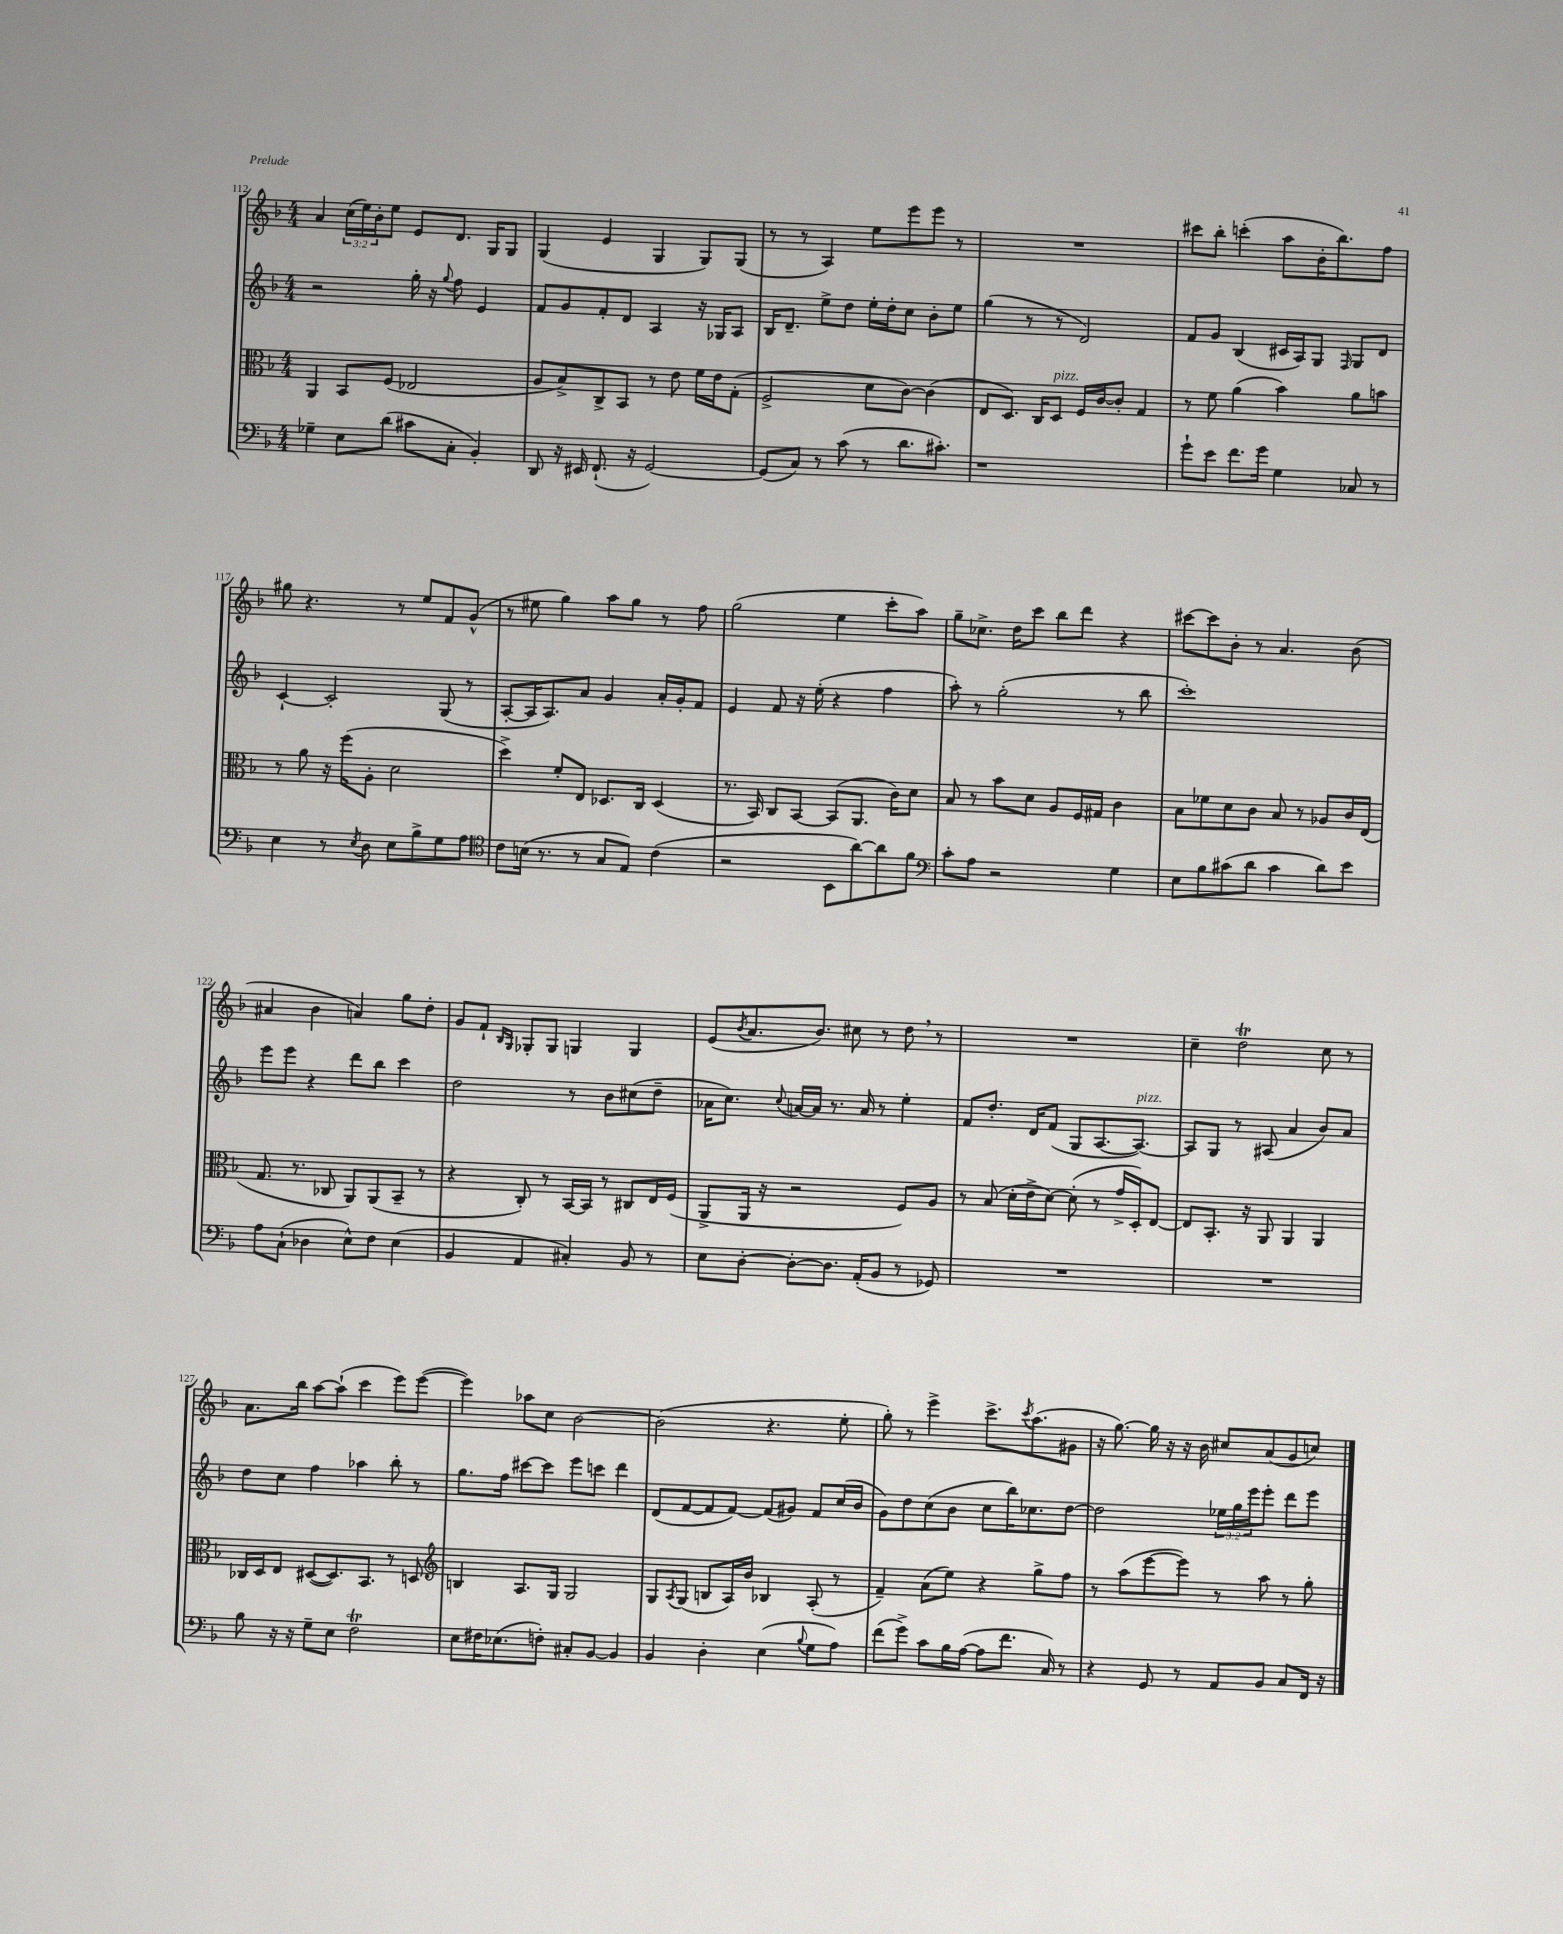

**kern	**kern	**kern	**kern
*part4	*part3	*part2	*part1
*staff4	*staff3	*staff2	*staff1
*clefF4	*clefC3	*clefG2	*clefG2
*k[b-]	*k[b-]	*k[b-]	*k[b-]
*M4/4	*M4/4	*M4/4	*M4/4
=112	=112	=112	=112
4G-X~\	4AA/	2r	4a/
8E\L	8BB-/L	.	(24cc\LL
.	.	.	24ee\)
.	.	.	24b-'\J
(8d\J	(8F/J	.	8ee\J
8c#X\L	2E-X/	16gg'\	8e/L
.	.	16r	.
.	.	8qqgg/	.
8C'\J	.	8ff\	8.d/J
4BB-'/)	.	4e/	.
.	.	.	16G/KL
.	.	.	8G/J
=113	=113	=113	=113
8DD/	8A/L	8f/L	(4G/
16r	8B-^/)	8g/	.
16EE#X/	.	.	.
(8.FF`/	8C^/	8f'/	4e/
.	8BB-/J	8d/J	.
16r	.	.	.
[2GG/)	8r	4A/	4G/
.	8e\	.	.
.	16f\LL	16r	8G/L)
.	16e\J	16G-X/KL	.
.	(8G'\J	8A/J	(8G/J
=114	=114	=114	=114
(8GG/L]	2F^/	16B-/KL	8r
.	.	8.d~/J	.
8C/J)	.	.	8r
8r	.	8ee^\L	4A/)
(8c\	.	8dd\J	.
8r	8d\L	16ee'\LL	8ee\L
.	.	16dd'\J	.
8.d\L	[8c\J)	8cc\J	8eee\
.	(4c\]	8b-'\L	8eee\J
8.c#X'\J)	.	.	.
.	.	8ee\J	8r
=115	=115	=115	=115
1r	8E/L	(4gg\	1r
.	8.D/J)	.	.
.	.	8r	.
.	16C/KL	.	.
!	!LO:TX:a:i:t=pizz.	!	!
.	8D/J	8r	.
.	16F/LL	2d/)	.
.	[16c/J	.	.
.	8c'/J]	.	.
.	4G/	.	.
=116	=116	=116	=116
8g`\L	8r	8f/L	8ccc#X\L
8e\J	8f\	8g/J	8bb-'\J
8.f\L	(4a\	(4B-/	(4cccn'\
16g\Jk	.	.	.
4G\	4b-\)	16c#X/LL	8aa\L
.	.	16A/J)	.
.	.	8G/J	16b-'\K
.	.	.	8.bb-\)
.	.	16qqF/	.
8C-X/	8a\L	8G/L	.
8r	8bn\J	8d/J	8ff\J
!!LO:LB:g=z
=117	=117	=117	=117
4E\	8r	[4c`/	8gg#X\
.	8a\	.	4.r
8r	16r	2c'/]	.
.	(16ff\KL	.	.
8qE/	.	.	.
8D\	8A'\J	.	.
8E\L	2d\	.	8r
8B-^\	.	.	8ee/L
8G\	.	(8G/	8f/
8A\J	.	8r	(8g^^/J
=118	=118	=118	=118
*clefC4	*	*	*
8c\L	4dd^\)	[8A'/L	8r
(16Bn\Jk	.	16A/K]	8ee#X\
8.r	.	8.A/)	.
.	8f'/L	.	4gg\)
8r	8E/J	8a/J	.
8G/L	8.D-X/L	4g/	8aa\L
8E/J)	.	.	8gg\J
.	16C/Jk	.	.
(4c\	(4D-/	16a'/LL	8r
.	.	16g'/J	.
.	.	8f/J	8ff\
=119	=119	=119	=119
2r	8.r	4e/	(2gg\
.	16BB-/)	.	.
.	8C/L	8f/	.
.	[8BB-/J	16r	.
.	.	(16ee'\	.
8BB-\L	(8BB-/L]	4r	4ee\
[8a\)	8.AA/J	.	.
8a\]	.	4ff\	8ccc'\L
.	16c\KL)	.	.
8f\J	8d\J	.	8aa\J)
=120	=120	=120	=120
*clefF4	*	*	*
8c'\L	8B-/	8aa'\)	8gg~\L
8A\J	8r	8r	8.cc-X^\J
2r	8b-\L	(2gg'\	.
.	.	.	16dd\KL
.	8d\J	.	8ccc\J
.	8A/L	.	8bb-\L
.	16F/L	.	8ddd\J
.	16G#X/JJ	.	.
4G\	4c\	8r	4r
.	.	8bb-\	.
=121	=121	=121	=121
8E\L	8B-\L	1ccc')	[8ccc#X\L
8B-\	8f-X\	.	8ccc#\]
(8c#X\	8d\	.	8b-'\J
8d\J	8c\J	.	8r
4c#\	8B-/	.	4.a/
.	8r	.	.
8d\L)	8A-X/L	.	.
8e\J	16c/L	.	(8b-\
.	(16E/JJ	.	.
!!LO:LB:g=z
=122	=122	=122	=122
8A\L	8.G/	8eee\L	4a#X/
(8C`\J	.	8eee\J	.
.	8.r	.	.
4D-X\	.	4r	4b-\
.	8C-X/	.	.
8E^^\L)	8AA/L)	8ddd\L	4an/)
8F\J	(8AA/	8bb-\J	.
(4E\	8BB-~/J	4ccc\	8gg\L
.	8r	.	8dd'\J
=123	=123	=123	=123
4BB-/	4r	2dd\	8g/L
.	.	.	8f`/J
.	.	.	16qqB-/LL
.	.	.	16qqG/JJ
4AA/	8C'/)	.	8G-X'/L
.	8r	.	8G-/J
4C#X'/)	[16BB-/LL	8r	4Gn/
.	16BB-/JJ]	.	.
.	8r	8b-\L	.
8BB-/	8C#X/L	(8cc#X\	4G/
8r	16E/L	8dd~\J	.
.	(16F/JJ	.	.
=124	=124	=124	=124
8E\L	8AA^/L	16a-X\KL	(8e/L
.	.	8.cc\J)	.
.	.	.	8qb-/
[8D'\J	16AA/Jk	.	8.a/
.	16r	.	.
.	.	8qqcc/	.
8D'\L_	2r	[16an/LL	.
.	.	16a/JJ]	8.b-/J)
8.D\J]	.	8.r	.
.	.	.	8cc#X\
(16AA'/KL	.	16a/	.
8BB-/J	.	8r	8r
8r	8F/L)	4ee'\	8dd,\
8GG-X/)	8A/J	.	8r
=125	=125	=125	=125
1r	8r	8f/L	1r
.	(8B-/	8.dd'/J	.
.	16d'\LL	.	.
.	16e^\J	16d/KL	.
.	[8d\J)	(8f/J	.
.	(8d'\]	8G/L	.
.	8r	[8.A/	.
.	16g^/LL	.	.
!	!	!LO:TX:a:i:t=pizz.	!
.	16D'/J)	8.A/J_)	.
.	[8E/J	.	.
=126	=126	=126	=126
1r	8E/L]	8A/L]	4cc~\
.	8.BB-'/J	8G/J	.
.	.	8r	2ddT\
.	16r	.	.
.	8AA/	(8A#X/	.
.	4AA/	4a/	.
.	4AA/	8b-/L)	8cc\
.	.	8a/J	8r
!!LO:LB:g=z
=127	=127	=127	=127
8B-\	16C-X/LL	8dd\L	8.a\L
.	16D/J	.	.
16r	8E/J	8cc\J	.
16r	.	.	16bb-\Jk
8G~\L	([8D#X/L	4ff\	[8aa\L
8E\J	8.D#/])	.	(8aa`\J]
2FT\	.	4aa-X\	4ccc\
.	8.BB-/J	.	.
.	8r	8bb-'\	8eee\L)
.	8Dn/	8r	([8eee\J
=128	=128	=128	=128
*	*clefG2	*	*
8E\L	4Bn/	8.gg\L	4eee\])
16F#X\K	.	.	.
(8.E-X\	.	16ff\Jk	.
.	8.A/L	[8ccc#X\L	8aa-X\L
8Fn'\J)	.	8ccc#\J]	8cc\J
.	16G/Jk	.	.
8C#X'/L	2G/	8eee\L	[2b-\
[8BB-/J	.	8cccn\J	.
4BB-/]	.	4ddd\	.
=129	=129	=129	=129
4BB-/	8G/L	(8d/L	(2b-\]
.	8qA/	.	.
.	(8G/J	[8f/	.
4D'\	8Bn/L	8f/]	.
.	16A/L)	[8f/J)	.
.	16b-/JJ	.	.
(4E\	4B-X/	(8f/L]	4.r
.	.	8g#X/J)	.
8qqB-/	.	.	.
8G\L	(8A'/	8f/L	.
8A\J)	8r	(16cc/L	8ee'\
.	.	16b-/JJ	.
=130	=130	=130	=130
(8f\L	4f~/)	8g\L)	8gg'\)
8g^\J)	.	8dd\	8r
8c\L	(8a\L	(8cc\	4eee^\
16B-\L	8ee\J)	8b-\J	.
([16A\JJ	.	.	.
8A\L]	4r	8cc\L	8.ccc^\L
8.f\J	.	16bb-\K)	.
.	.	.	8qccc/
.	.	8.cc-X\	(8.aa\
.	8gg^\L	.	.
16C/)	.	.	.
8r	8ff\J	[8dd\J	8g#X\J
=131	=131	=131	=131
4r	8r	2dd\]	16r
.	.	.	[8.gg\)
.	(8aa\L	.	.
8GG/	[8eee\	.	16gg\]
.	.	.	16r
8r	8eee\J])	.	16r
.	.	.	16b-\
8AA/L	8r	24ee-X\LL	8cc#X/L
.	.	24gg\	.
.	.	24eee\J	.
8BB-/J	8aa\	8eee'\J	(8a/
8C/L	8r	8ddd\L	8g/
16FF/Jk	8gg'\	8eee\J	8ccn/J)
16r	.	.	.
==	==	==	==
*-	*-	*-	*-
